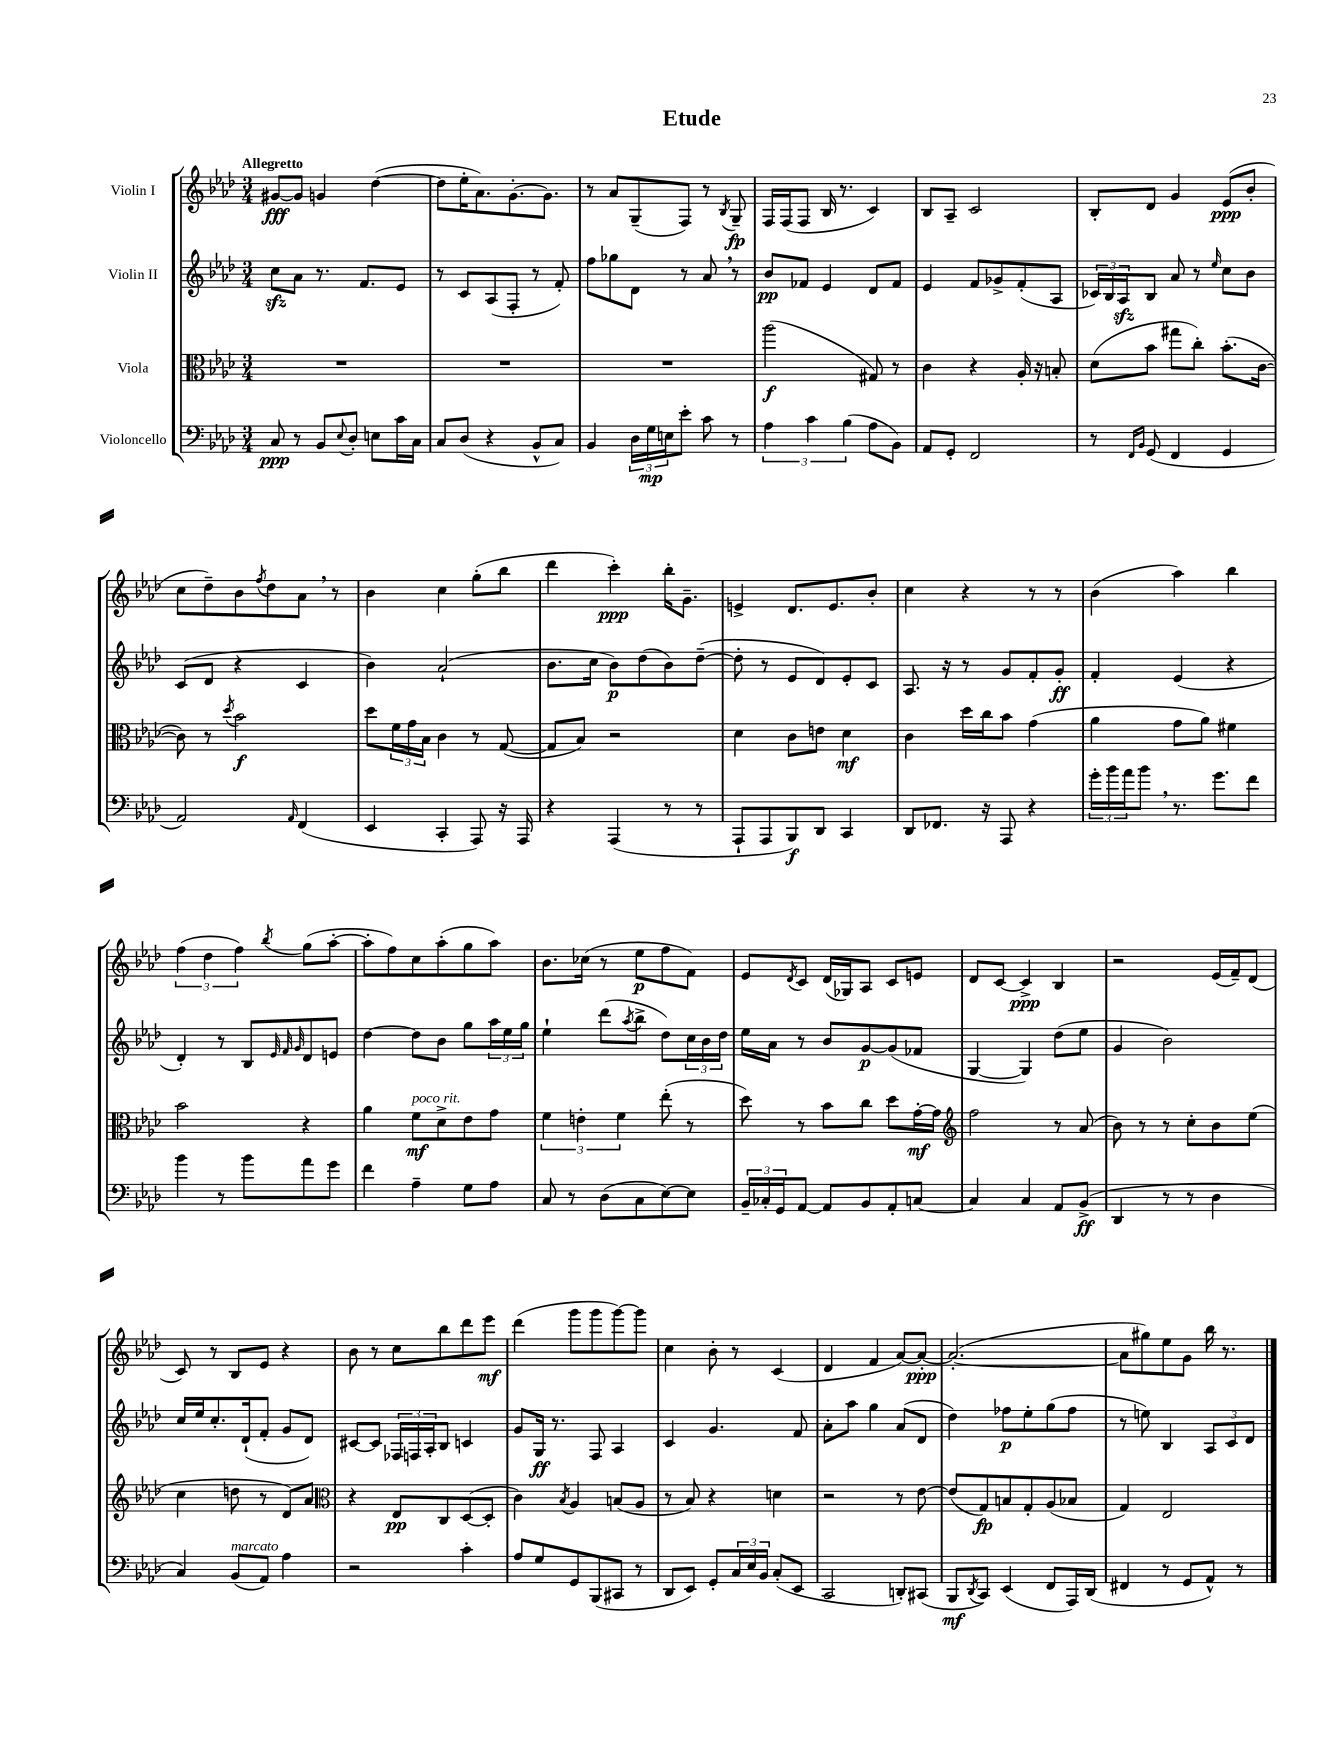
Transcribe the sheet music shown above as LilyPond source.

\header { title = "Etude" }
<<
\new StaffGroup <<
\new Staff = "s0" \with { instrumentName = "Violin I" } {
    \clef treble \key aes \major \numericTimeSignature \time 3/4 \tempo "Allegretto"
    gis'8~\fff gis'8 g'4 des''4~( |
    des''8 ees''16-. aes'8.) g'8.~-. g'8. |
    r8 aes'8 g8--( f8) r8 \acciaccatura { bes8 } g8--\fp |
    f16 f16( f8 bes16 r8. c'4) |
    bes8 aes8-- c'2 |
    bes8-. des'8 g'4 ees'8\ppp( bes'8-. |
    c''8 des''8--) bes'8 \acciaccatura { f''8 } des''8 aes'8 \breathe r8 |
    bes'4 c''4 g''8-.( bes''8 |
    des'''4 c'''4-.\ppp) bes''16-. g'8.-- |
    e'4-> des'8. e'8. bes'8-. |
    c''4 r4 r8 r8 |
    bes'4( aes''4) bes''4 |
    \tuplet 3/2 { f''4( des''4 f''4) } \acciaccatura { bes''8 } g''8( aes''8~-. |
    aes''8-. f''8) c''8 aes''8-.( g''8 aes''8) |
    bes'8. ces''16( r8 ees''8\p f''8 f'8) |
    ees'8 \acciaccatura { des'8 } c'8 des'16( ges16) aes8 c'8 e'8 |
    des'8 c'8~ c'4->\ppp bes4 |
    r2 ees'16( f'16--) des'8( |
    c'8) r8 bes8 ees'8 r4 |
    bes'8 r8 c''8 bes''8 des'''8 ees'''8\mf |
    des'''4( g'''8 g'''8 g'''8~) g'''8 |
    c''4 bes'8-. r8 c'4( |
    des'4 f'4 aes'8~) aes'8~-.\ppp |
    aes'2.~-.( |
    aes'8 gis''8) ees''8 g'8 bes''16 r8. \bar "|." |
}
\new Staff = "s1" \with { instrumentName = "Violin II" } {
    \clef treble \key aes \major \numericTimeSignature \time 3/4
    c''8\sfz aes'8 r8. f'8. ees'8 |
    r8 c'8 aes8( f8-. r8 f'8-.) |
    f''8 ges''8 des'8 r8 aes'8 \breathe r8 |
    bes'8\pp fes'8 ees'4 des'8 fes'8 |
    ees'4 f'8 ges'8-> f'8-.( aes8 |
    \tuplet 3/2 { ces'16) bes16 aes16\sfz } bes8 aes'8 r8 \grace { ees''16 } c''8 bes'8 |
    c'8( des'8 r4 c'4 |
    bes'4) aes'2-!( |
    bes'8. c''16 bes'8\p) des''8( bes'8) des''8~--( |
    des''8-. r8 ees'8 des'8) ees'8-. c'8 |
    aes8. r16 r8 g'8 f'8-. g'8-.\ff |
    f'4-. ees'4( r4 |
    des'4-.) r8 bes8 \grace { ees'32 f'32 g'32 } des'8 e'8 |
    des''4~ des''8 bes'8 g''8 \tuplet 3/2 { aes''16 ees''16 g''16 } |
    ees''4-! des'''8( \acciaccatura { aes''8 } bes''8-> des''8) \tuplet 3/2 { c''16 bes'16 des''16 } |
    ees''16 aes'16 r8 bes'8 g'8~\p g'8( fes'8 |
    g4~ g4) des''8( ees''8 |
    g'4 bes'2) |
    c''16 ees''16 c''8.-. des'16-!( f'8-. g'8 des'8) |
    cis'8~ cis'8 \tuplet 3/2 { fes16 f16 aes16-. } bes8 c'4 |
    g'8 g16\ff r8. f8 aes4 |
    c'4 g'4. f'8 |
    aes'8-. aes''8 g''4 aes'8( des'8 |
    des''4) fes''8\p ees''8-. g''8( fes''8 |
    r8 e''8) bes4 \tuplet 3/2 { aes8 c'8 des'8 } \bar "|." |
}
\new Staff = "s2" \with { instrumentName = "Viola" } {
    \clef alto \key aes \major \numericTimeSignature \time 3/4
    R2. |
    R2. |
    R2. |
    aes''2\f( gis8) r8 |
    c'4 r4 aes16-. r16 b8-. |
    des'8( bes'8 gis''8 c''8-.) bes'8.-.( c'16~ |
    c'8) r8 \acciaccatura { des''8 } bes'2\f |
    des''8 \tuplet 3/2 { f'16 g'16 bes16 } c'4 r8 g8~( |
    g8 bes8) r2 |
    des'4 c'8 e'8 des'4\mf |
    c'4 des''16 c''16 bes'8 g'4( |
    aes'4 g'8 aes'8) fis'4 |
    bes'2 r4 |
    aes'4 f'8\mf^\markup { \italic "poco rit." } des'8-> ees'8 g'8 |
    \tuplet 3/2 { f'4 e'4-. f'4 } ees''8-.( r8 |
    des''8) r8 bes'8 c''8 des''8 g'16~-.\mf g'16 |
    \clef treble f''2 r8 aes'8( |
    bes'8) r8 r8 c''8-. bes'8 ees''8( |
    c''4 d''8 r8 des'8) aes'8 |
    \clef alto r4 ees8\pp c8 des8~( des8-. |
    c'4) \acciaccatura { bes8 } aes4 b8( aes8 |
    r8 bes8) r4 d'4 |
    r2 r8 ees'8~ |
    ees'8( g8\fp) b8 g8-. aes8( bes8 |
    g4) ees2 \bar "|." |
}
\new Staff = "s3" \with { instrumentName = "Violoncello" } {
    \clef bass \key aes \major \numericTimeSignature \time 3/4
    c8\ppp r8 bes,8 \appoggiatura { ees8 } des8-. e8 c'16 c16 |
    c8 des8( r4 bes,8-^ c8) |
    bes,4 \tuplet 3/2 { des16 g16\mp e16 } ees'8-. c'8 r8 |
    \tuplet 3/2 { aes4 c'4 bes4( } aes8 bes,8) |
    aes,8 g,8-. f,2 |
    r8 \grace { f,16 bes,16 } g,8( f,4 g,4 |
    aes,2) \grace { aes,16 } f,4( |
    ees,4 c,4-. aes,,8) r16 aes,,16 |
    r4 aes,,4( r8 r8 |
    aes,,8-! aes,,8 bes,,8\f) des,8 c,4 |
    des,8 fes,8. r16 aes,,8 r4 |
    \tuplet 3/2 { g'16-. bes'16 aes'16 } bes'8 \breathe r8. g'8. f'8 |
    bes'4 r8 bes'8 aes'8 g'8 |
    f'4 aes4-- g8 aes8 |
    c8 r8 des8( c8 ees8~) ees8 |
    \tuplet 3/2 { bes,16-- ces16-. g,16 } aes,8~ aes,8 bes,8 aes,8-. c8~ |
    c4 c4 aes,8 bes,8->\ff( |
    des,4 r8 r8 des4 |
    c4) bes,8^\markup { \italic "marcato" }( aes,8) aes4 |
    r2 c'4-. |
    aes8 g8 g,8 bes,,8( cis,8 r8 |
    des,8 ees,8) g,8-. \tuplet 3/2 { c16 ees16 bes,16 } c8-.( ees,8 |
    c,2 d,8-.) cis,8( |
    bes,,8\mf \acciaccatura { des,8 } c,8) ees,4( f,8 aes,,16) des,16( |
    fis,4 r8 g,8 aes,8-^) r8 \bar "|." |
}
>>
>>
\layout { \context { \Score \remove "Bar_number_engraver" } }
